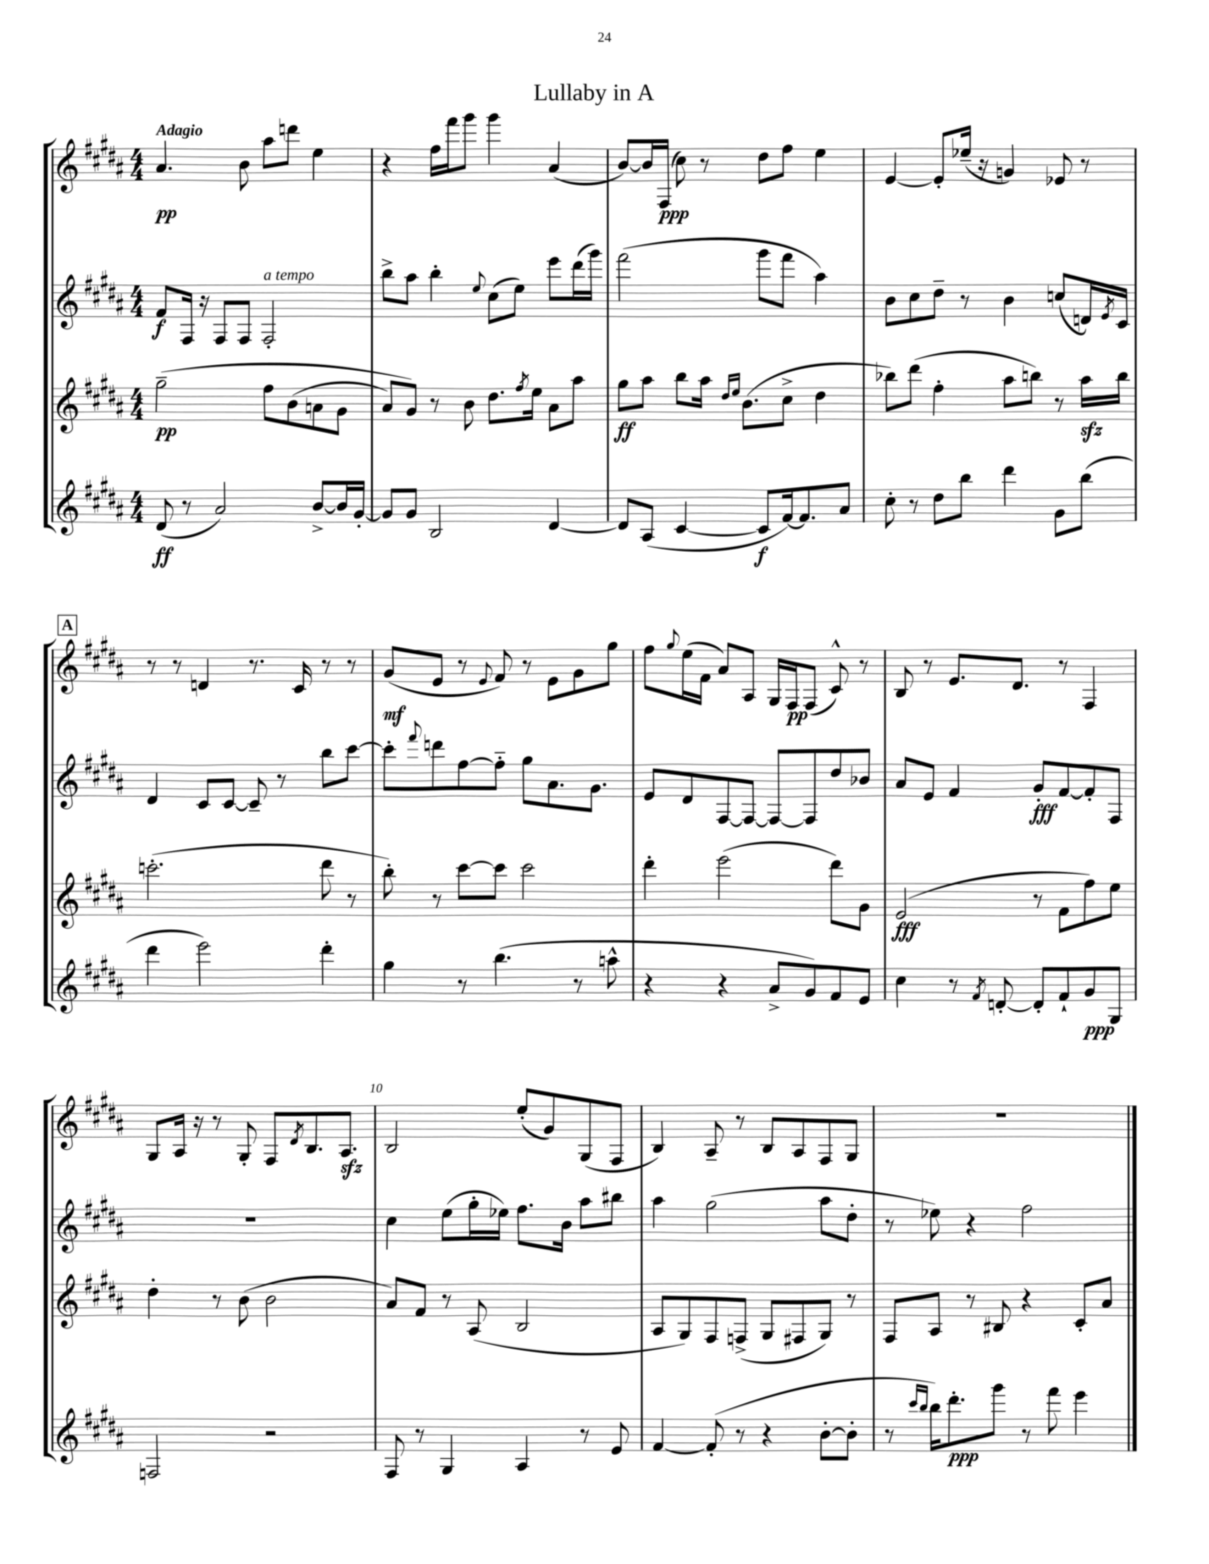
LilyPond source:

\header { title = "Lullaby in A" }
<<
\new StaffGroup <<
\new Staff = "s0" {
    \clef treble \key b \major \numericTimeSignature \time 4/4 \tempo "Adagio"
    ais'4.\pp b'8 ais''8 d'''8 e''4 |
    r4 fis''16 fis'''16 gis'''8 gis'''4 ais'4( |
    b'8~) b'16 fis16\ppp( cis''8) r8 dis''8 fis''8 e''4 |
    e'4~ e'8-. ees''16--( r16 g'4) ees'8 r8 |
    \mark \markup { \box "A" } r8 r8 d'4 r8. cis'16 r8 r8 |
    gis'8\mf( e'8 r8 \appoggiatura { e'8 } fis'8) r8 e'8 gis'8 gis''8 |
    fis''8 \appoggiatura { gis''8 } e''16( fis'16 ais'8) ais8 gis16 fis16\pp fis8( cis'8-^) r8 |
    b8 r8 e'8. dis'8. r8 fis4 |
    gis8 ais16 r16 r8 gis8-. fis8 \acciaccatura { dis'8 } b8. ais8.\sfz |
    b2 e''8-.( gis'8) gis8( fis8 |
    b4) ais8-- r8 b8 ais8 fis8 gis8 |
    R1 \bar "|." |
}
\new Staff = "s1" {
    \clef treble \key b \major \numericTimeSignature \time 4/4
    fis'8\f fis16 r16 fis8 fis8 fis2-.^\markup { \italic "a tempo" } |
    b''8-> ais''8 b''4-. \appoggiatura { e''8 } cis''8( e''8) e'''8 dis'''16( gis'''16) |
    fis'''2( gis'''8 fis'''8 ais''4) |
    b'8 cis''8 dis''8-- r8 b'4 c''8( d'16) \acciaccatura { e'8 } cis'16 |
    \mark \markup { \box "A" } dis'4 cis'8 cis'8~ cis'8-- r8 b''8 cis'''8~ |
    cis'''8-. \appoggiatura { fis'''8 } d'''8 fis''8~ fis''8-_ gis''8 ais'8. gis'8. |
    e'8 dis'8 fis8~ fis8~ fis8~ fis8 dis''8 bes'8 |
    ais'8 e'8 fis'4 gis'8-.\fff fis'8~ fis'8-. fis8 |
    R1 |
    cis''4 e''8( gis''16-. ees''16) fis''8. b'16 ais''8 bis''8 |
    ais''4 gis''2( ais''8 dis''8-. |
    r8 ees''8) r4 fis''2 \bar "|." |
}
\new Staff = "s2" {
    \clef treble \key b \major \numericTimeSignature \time 4/4
    gis''2--\pp\( fis''8 b'8( a'8 gis'8 |
    ais'8) gis'8\) r8 b'8 dis''8. \acciaccatura { fis''8 } e''16 ais'8 ais''8 |
    gis''8\ff ais''8 b''8 ais''16 \grace { dis''16 e''16 } b'8.( cis''8-> dis''4 |
    bes''8) dis'''8( fis''4-. ais''8 b''8) r8 ais''16\sfz b''16 |
    \mark \markup { \box "A" } c'''2.-.( dis'''8 r8 |
    b''8-.) r8 cis'''8~ cis'''8 cis'''2 |
    dis'''4-. e'''2( dis'''8) gis'8 |
    e'2\fff( r8 fis'8 fis''8) e''8 |
    dis''4-. r8 b'8( b'2 |
    ais'8) fis'8 r8 ais8( b2 |
    ais8 gis8) fis8 f8->( gis8 fis8 gis8) r8 |
    fis8 ais8 r8 bis8 r4 cis'8-. ais'8 \bar "|." |
}
\new Staff = "s3" {
    \clef treble \key b \major \numericTimeSignature \time 4/4
    dis'8\ff( r8 ais'2) b'8~-> b'16 gis'16~-. |
    gis'8 gis'8 b2 dis'4~ |
    dis'8 ais8( cis'4~ cis'8\f fis'16~) fis'8. ais'8 |
    cis''8-. r8 dis''8 b''8 dis'''4 gis'8 b''8( |
    \mark \markup { \box "A" } dis'''4 e'''2) dis'''4-. |
    gis''4 r8 b''4.( r8 a''8-^ |
    r4 r4 ais'8-> gis'8) fis'8 e'8 |
    cis''4 r8 \acciaccatura { fis'8 } d'8~-. d'8-. fis'8-! gis'8\ppp gis8 |
    f2 r2 |
    fis8 r8 gis4 ais4 r8 e'8 |
    fis'4~ fis'8-.( r8 r4 b'8~-. b'8-. |
    r8 \grace { cis'''16 b''16 } b''16) dis'''8.-.\ppp gis'''8 r8 fis'''8 e'''4 \bar "|." |
}
>>
>>
\layout { \context { \Score \override BarNumber.break-visibility = ##(#f #t #t) barNumberVisibility = #(every-nth-bar-number-visible 5) } }
